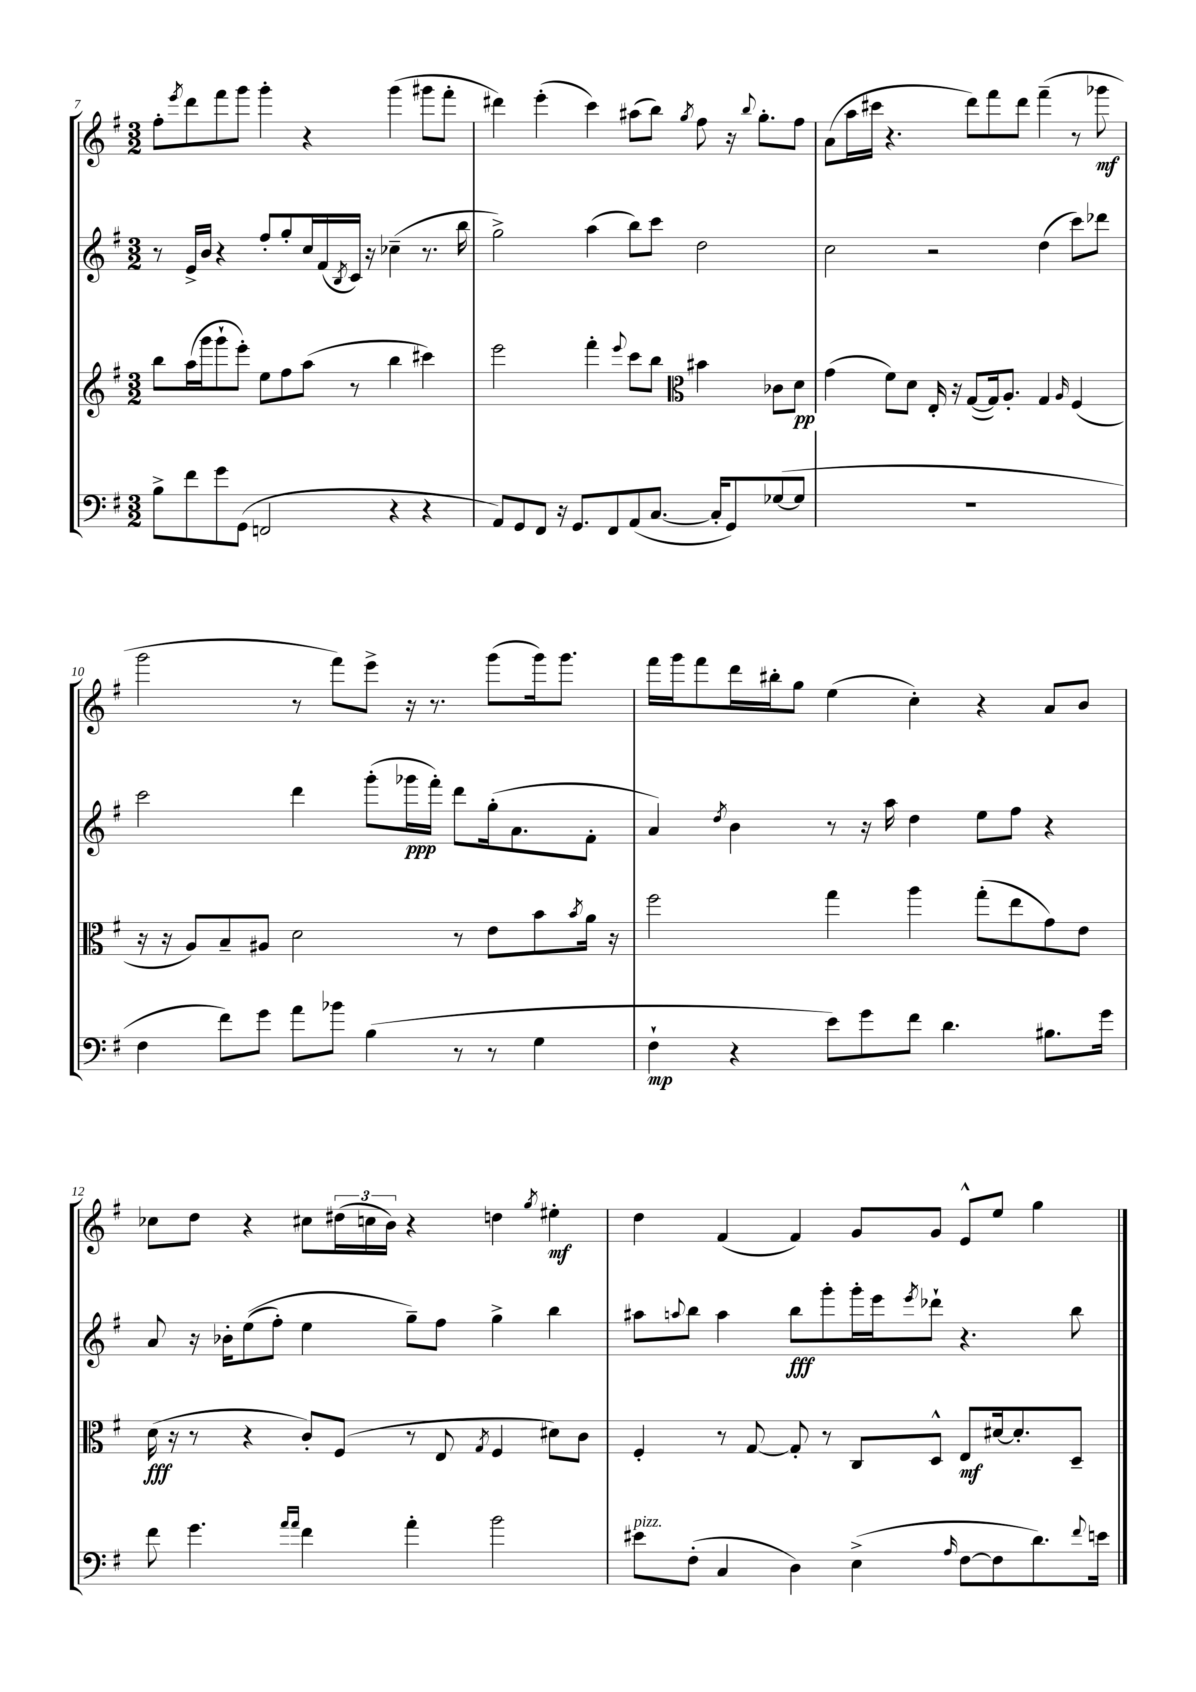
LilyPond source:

<<
\new StaffGroup <<
\new Staff = "s0" {
    \clef treble \key g \major \numericTimeSignature \time 3/2
    fis''8-. \acciaccatura { e'''8 } d'''8 fis'''8 g'''8 g'''4-. r4 g'''4( gis'''8 fis'''8-. |
    dis'''4) e'''4-.( c'''4) ais''8( b''8) \acciaccatura { g''8 } fis''8 r16 \appoggiatura { b''8 } g''8.-. fis''8 |
    a'8( a''16 cis'''16 r4. d'''8) fis'''8 d'''8 fis'''4--( r8 ges'''8\mf |
    g'''2 r8 fis'''8) e'''8-> r16 r8. g'''8( g'''16) g'''8. |
    fis'''16 g'''16 fis'''8 d'''16 bis''16-. g''8 e''4( c''4-.) r4 a'8 b'8 |
    ces''8 d''8 r4 cis''8 \tuplet 3/2 { dis''16( c''16 b'16) } r4 d''4 \acciaccatura { g''8 } eis''4-.\mf |
    d''4 fis'4( fis'4) g'8 g'8 e'8-^ e''8 g''4 \bar "|." |
}
\new Staff = "s1" {
    \clef treble \key g \major \numericTimeSignature \time 3/2
    r8 e'16-> b'16 r4 fis''8-. g''8-. c''16 fis'16( \acciaccatura { b8 } c'16) r16 ces''4--( r8. b''16 |
    g''2->) a''4( b''8) c'''8 d''2 |
    c''2 r2 d''4( c'''8) des'''8 |
    c'''2 d'''4 g'''8-.( ges'''16\ppp fis'''16-.) d'''8 g''16-.( a'8. fis'8-. |
    a'4) \acciaccatura { d''8 } b'4 r8 r16 a''16 d''4 e''8 fis''8 r4 |
    a'8 r16 bes'16-. e''8(\( fis''8-.) e''4 g''8--\) fis''8 g''4-> b''4 |
    ais''8 \appoggiatura { a''8 } b''8 a''4 b''8\fff g'''8-. g'''16-. e'''16 \acciaccatura { e'''8 } des'''8-! r4. b''8 \bar "|." |
}
\new Staff = "s2" {
    \clef treble \key g \major \numericTimeSignature \time 3/2
    b''8 a''16( g'''16 g'''8-! e'''8-.) e''8 fis''8 a''8( r8 b''4 cis'''4) |
    e'''2 fis'''4-. \appoggiatura { e'''8 } c'''8 b''8 \clef alto bis'4 ces'8 d'8\pp |
    g'4( fis'8) d'8 e16-. r16 g8~( g16) a8.-. g4 \grace { a16 } fis4( |
    r16 r16 a8) b8-- ais8 d'2 r8 e'8 b'8 \acciaccatura { b'8 } a'16 r16 |
    fis''2 g''4 a''4 g''8-.( e''8 g'8) e'8 |
    d'16\fff( r16 r8 r4 c'8-.) fis8( r8 e8 \acciaccatura { g8 } fis4 dis'8) c'8 |
    fis4-. r8 g8~ g8-. r8 c8 d8-^ e8\mf dis'16~ dis'8.-. d8-- \bar "|." |
}
\new Staff = "s3" {
    \clef bass \key g \major \numericTimeSignature \time 3/2
    b8-> fis'8 g'8 g,8( f,2 r4 r4 |
    a,8) g,8 fis,8 r16 g,8. fis,8 a,8( c8.~ c16-. g,8) ges8~( ges8 |
    R1. |
    fis4 fis'8) g'8 a'8 bes'8 b4( r8 r8 g4 |
    fis4-!\mp r4 e'8) g'8 fis'8 d'4. bis8. g'16 |
    fis'8 g'4. \grace { a'16 a'16 } fis'4 a'4-. b'2 |
    eis'8^\markup { \italic "pizz." } fis8-.( c4 d4) e4->( \grace { a16 } fis8~ fis8 d'8.) \appoggiatura { fis'8 } e'16 \bar "|." |
}
>>
>>
\layout { \context { \Score currentBarNumber = #7 } }
